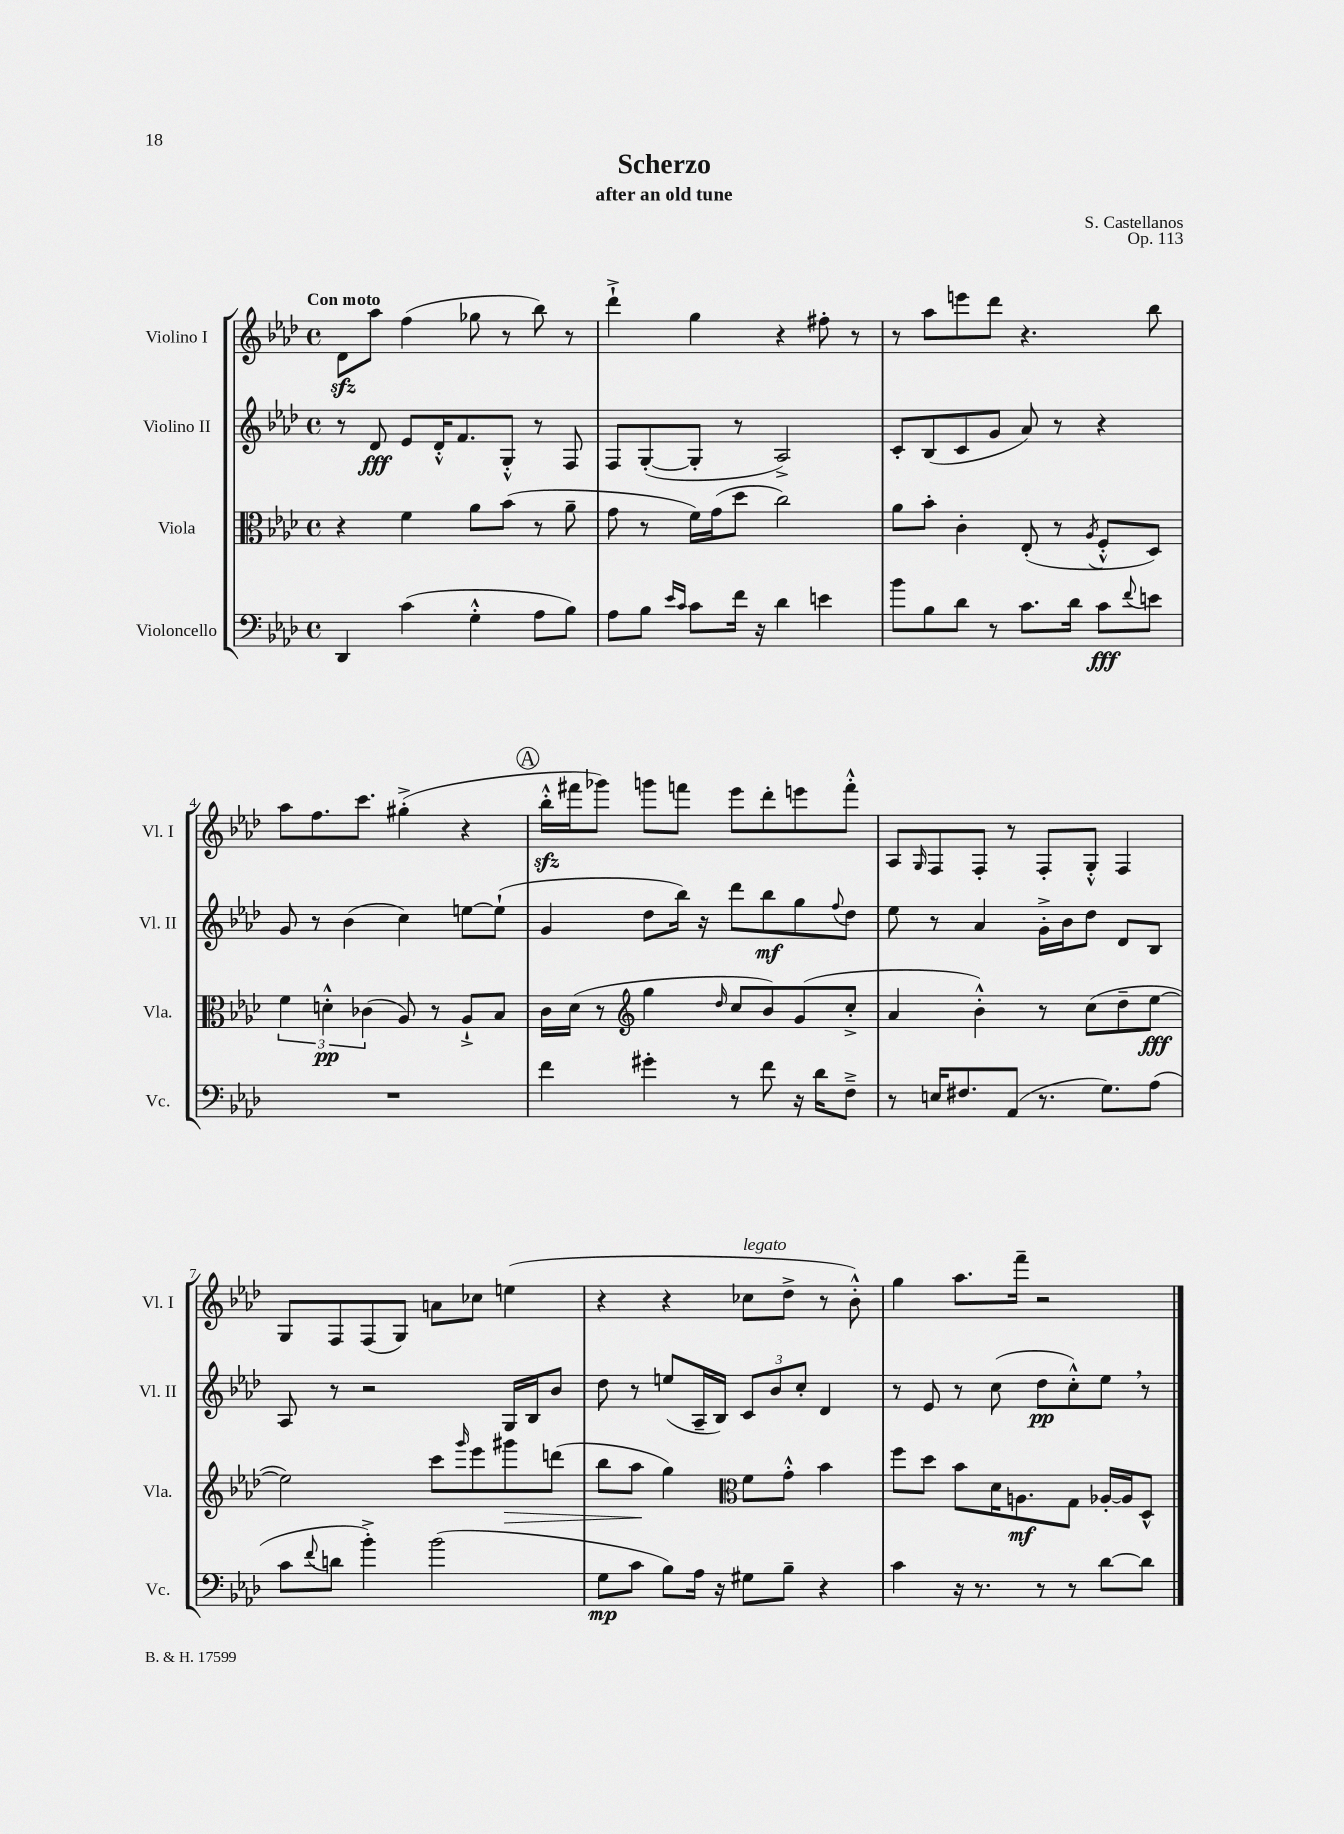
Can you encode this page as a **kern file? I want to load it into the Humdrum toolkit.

**kern	**dynam	**kern	**dynam	**kern	**dynam	**kern
*part4	*part4	*part3	*part3	*part2	*part2	*part1
*staff4	*staff4	*staff3	*staff3	*staff2	*staff2	*staff1
*I"Violoncello	*	*I"Viola	*	*I"Violino II	*	*I"Violino I
*I'Vc.	*	*I'Vla.	*	*I'Vl. II	*	*I'Vl. I
*clefF4	*	*clefC3	*	*clefG2	*	*clefG2
*k[b-e-a-d-]	*	*k[b-e-a-d-]	*	*k[b-e-a-d-]	*	*k[b-e-a-d-]
*M4/4	*	*M4/4	*	*M4/4	*	*M4/4
*met(c)	*	*met(c)	*	*met(c)	*	*met(c)
=1	=1	=1	=1	=1	=1	=1
!	!	!	!	!	!	!LO:TX:a:B:t=Con moto
4DD-/	.	4r	.	8r	.	8d-zz\L
.	.	.	.	8d-/	fff	8aa-\J
(4c\	.	4f\	.	8e-/L	.	(4ff\
.	.	.	.	16d-'^^/K	.	.
.	.	.	.	8.f/	.	.
4G'^^\	.	8a-\L	.	.	.	8gg-X\
.	.	(8b-\J	.	8G'^^/J	.	8r
8A-\L	.	8r	.	8r	.	8bb-\)
8B-\J)	.	8a-~\	.	8F/	.	8r
=2	=2	=2	=2	=2	=2	=2
8A-\L	.	8g\	.	8F/L	.	4ddd-`^\
8B-\J	.	8r	.	([8G'/	.	.
16qqe-/LL	.	.	.	.	.	.
16qqc/JJ	.	.	.	.	.	.
8c\L	.	16f\LL)	.	8G'/J]	.	4gg\
.	.	(16g\J	.	.	.	.
16f\Jk	.	8dd-\J	.	8r	.	.
16r	.	.	.	.	.	.
4d-\	.	2cc\)	.	2A-^/)	.	4r
4en\	.	.	.	.	.	8ff#X'\
.	.	.	.	.	.	8r
=3	=3	=3	=3	=3	=3	=3
8b-\L	.	8a-\L	.	8c'/L	.	8r
8B-\	.	8b-'\J	.	(8B-/	.	8aa-\L
8d-\J	.	4c'\	.	8c/	.	8eeen\
8r	.	.	.	8g/J	.	8ddd-\J
8.c\L	.	(8E-'/	.	8a-/)	.	4.r
.	.	8r	.	8r	.	.
16d-\Jk	.	.	.	.	.	.
.	.	8qA-/	.	.	.	.
8c\L	fff	8F'^^/L	.	4r	.	.
8qqf/	.	.	.	.	.	.
8en\J	.	8D-/J)	.	.	.	8bb-\
!!LO:LB:g=z
=4	=4	=4	=4	=4	=4	=4
1r	.	6f\	.	8g/	.	8aa-\L
.	.	.	.	8r	.	8.ff\
.	.	6dn'^^\	pp	.	.	.
.	.	.	.	(4b-\	.	.
.	.	.	.	.	.	8.ccc\J
.	.	(6c-X\	.	.	.	.
.	.	8A-/)	.	4cc\)	.	(4gg#X'^\
.	.	8r	.	.	.	.
.	.	8A-`^/L	.	[8een\L	.	4r
.	.	8B-/J	.	(8ee`\J]	.	.
!!LO:REH:place=s1:t=A
=5	=5	=5	=5	=5	=5	=5
4f\	.	16c\LL	.	4g/	.	16bb-zz'^^\LL
.	.	(16d-\JJ	.	.	.	16fff#X\J
.	.	8r	.	.	.	8ggg-X\J)
*	*	*clefG2	*	*	*	*
4g#X'\	.	4gg\	.	8dd-\L	.	8gggn\L
.	.	.	.	16bb-\Jk)	.	8fffn\J
.	.	.	.	16r	.	.
.	.	16qqdd-/	.	.	.	.
8r	.	8cc/L	.	8ddd-\L	.	8eee-\L
8f\	.	8b-/)	.	8bb-\	mf	8ddd-'\
16r	.	(8g/	.	8gg\	.	8eeen\
16d-\KL	.	.	.	.	.	.
.	.	.	.	8qqff/	.	.
8F~^\J	.	8cc'^/J	.	8dd-\J	.	8fff'^^\J
=6	=6	=6	=6	=6	=6	=6
8r	.	4a-/	.	8ee-\	.	8A-/L
.	.	.	.	.	.	16qqG/
16En/KL	.	.	.	8r	.	8F/
8.F#X/	.	.	.	.	.	.
.	.	4b-'^^\)	.	4a-/	.	8F'/J
(8AA-/J	.	.	.	.	.	8r
8.r	.	8r	.	16g'^\LL	.	8F'/L
.	.	.	.	16b-\J	.	.
.	.	(8cc\L	.	8dd-\J	.	8G'^^/J
8.G\L)	.	.	.	.	.	.
.	.	8dd-~\	.	8d-/L	.	4F/
(8A-\J	.	[8ee-\J	fff	8B-/J	.	.
!!LO:LB:g=z
=7	=7	=7	=7	=7	=7	=7
8c\L	.	2ee-\])	.	8A-/	.	8G/L
8qqf/	.	.	.	.	.	.
8dn\J	.	.	.	8r	.	8F/
4b-'^\)	.	.	.	2r	.	(8F/
.	.	.	.	.	.	8G/J)
(2b-\	.	8ccc\L	.	.	.	8an\L
.	.	16qqggg/	.	.	.	.
.	.	8eee-\	.	.	.	8cc-X\J
!	!	!	!LO:HP:b	!	!	!
.	.	8ggg#X\	>	16G/LL	.	(4een\
.	.	.	.	16B-/J	.	.
.	.	(8dddn\J	.	8b-/J	.	.
=8	=8	=8	=8	=8	=8	=8
8G\L	mp	8bb-\L	.	8dd-\	.	4r
8c\J	.	8aa-\J	.	8r	.	.
8B-\L)	.	4gg\)	]	(8een/L	.	4r
16A-\Jk	.	.	.	16A-~/L	.	.
16r	.	.	.	16B-/JJ)	.	.
*	*	*clefC3	*	*	*	*
!	!	!	!	!	!	!LO:TX:a:i:t=legato
8G#X\L	.	8f\L	.	12c/L	.	8cc-X\L
.	.	.	.	12b-/	.	.
8B-~\J	.	8g'^^\J	.	.	.	8dd-^\J
.	.	.	.	12cc'/J	.	.
4r	.	4b-\	.	4d-/	.	8r
.	.	.	.	.	.	8b-'^^\)
=9	=9	=9	=9	=9	=9	=9
4c\	.	8ff\L	.	8r	.	4gg\
.	.	8dd-\J	.	8e-/	.	.
16r	.	8b-\L	.	8r	.	8.aa-\L
8.r	.	.	.	.	.	.
.	.	16d-\K	.	(8cc\	.	.
.	.	8.An\	mf	.	.	16fff~\Jk
8r	.	.	.	8dd-\L	pp	2r
8r	.	8G\J	.	8cc'^^\)	.	.
[8d-\L	.	[16A-X'/LL	.	8ee-,\J	.	.
.	.	16A-/J]	.	.	.	.
8d-\J]	.	8D-^^/J	.	8r	.	.
==	==	==	==	==	==	==
*-	*-	*-	*-	*-	*-	*-
